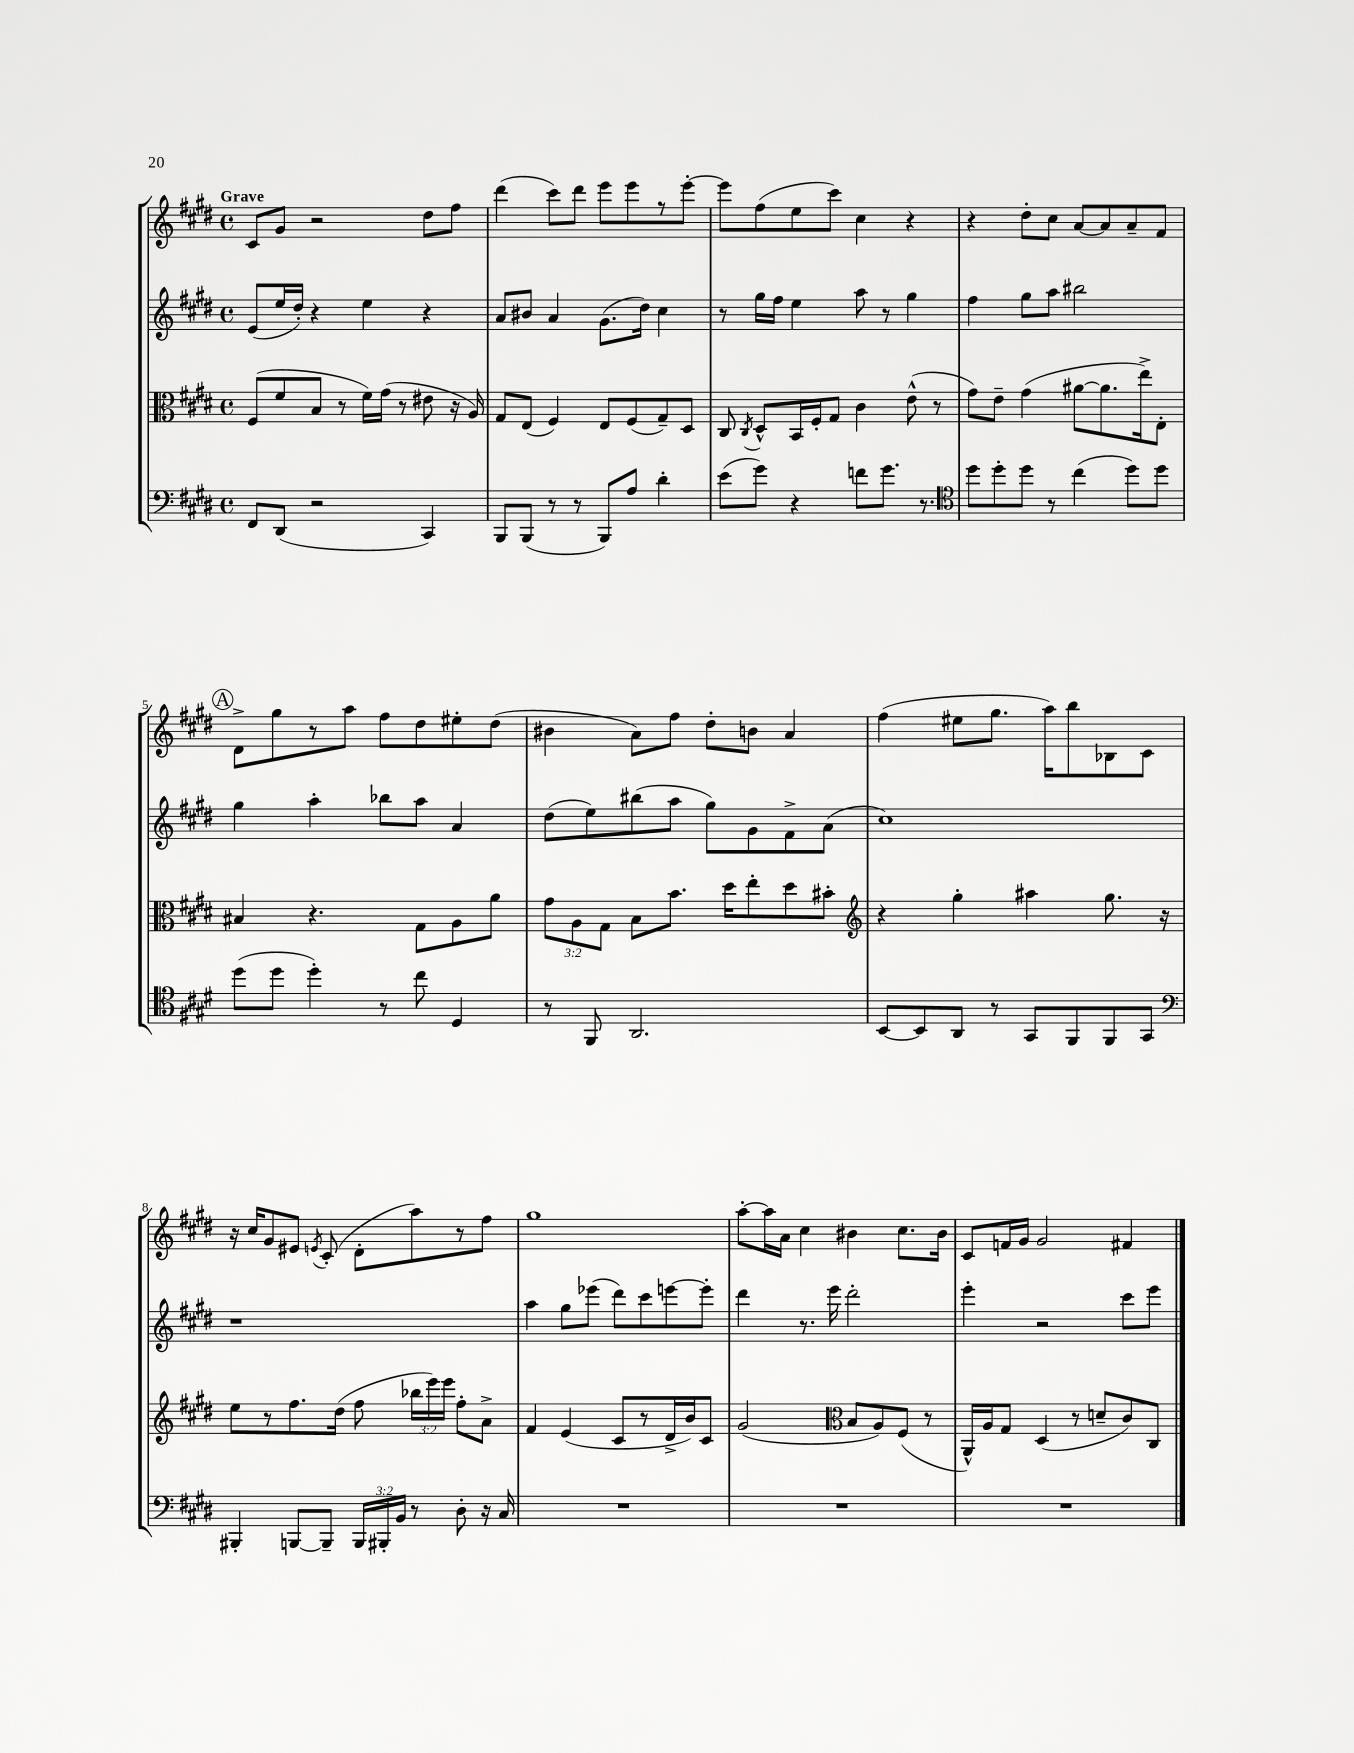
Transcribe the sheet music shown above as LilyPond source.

<<
\new StaffGroup <<
\new Staff = "s0" {
    \clef treble \key e \major \defaultTimeSignature \time 4/4 \tempo "Grave"
    \autoBeamOff cis'8[ gis'8] r2 dis''8[ fis''8] |
    dis'''4( cis'''8[) dis'''8] e'''8[ e'''8 r8 e'''8]~-. |
    e'''8[ fis''8( e''8 cis'''8]) cis''4 r4 |
    r4 dis''8[-. cis''8] a'8[~ a'8 a'8-- fis'8] |
    \mark \markup { \circle "A" } dis'8[-> gis''8 r8 a''8] fis''8[ dis''8 eis''8-. dis''8]( |
    bis'4 a'8[) fis''8] dis''8[-. b'8] a'4 |
    fis''4( eis''8[ gis''8.] a''16[) b''8 bes8 cis'8] |
    r16 cis''16[ gis'8 eis'8] \acciaccatura { e'8 } cis'8-.( dis'8[-. a''8) r8 fis''8] |
    gis''1 |
    a''8[~-. a''16 a'16] cis''4 bis'4 cis''8.[ bis'16] |
    cis'8[ f'16 gis'16] gis'2 fis'4 \bar "|." |
}
\new Staff = "s1" {
    \clef treble \key e \major \defaultTimeSignature \time 4/4
    \autoBeamOff e'8[( e''16 dis''16]-.) r4 e''4 r4 |
    a'8[ bis'8] a'4 gis'8.[( dis''16]) cis''4 |
    r8 gis''16[ fis''16] e''4 a''8 r8 gis''4 |
    fis''4 gis''8[ a''8] bis''2 |
    \mark \markup { \circle "A" } gis''4 a''4-. bes''8[ a''8] a'4 |
    dis''8[( e''8) bis''8( a''8] gis''8[) gis'8 fis'8-> a'8]( |
    cis''1) |
    r1 |
    a''4 gis''8[ ees'''8]( dis'''8[) cis'''8 e'''8~ e'''8]-. |
    dis'''4 r8. e'''16 dis'''2-. |
    e'''4-. r2 cis'''8[ e'''8] \bar "|." |
}
\new Staff = "s2" {
    \clef alto \key e \major \defaultTimeSignature \time 4/4 \override Staff.TupletNumber.text = #tuplet-number::calc-fraction-text
    \autoBeamOff fis8[( fis'8 b8] r8 fis'16[) gis'16]( r8 eis'8 r16 a16) |
    gis8[ e8]( fis4) e8[ fis8( gis8--) dis8] |
    cis8 \acciaccatura { cis8 } dis8[-^ b,16 fis16-. gis8] cis'4 e'8-^( r8 |
    gis'8[) e'8]-- gis'4( ais'8[~ ais'8. e''16->) e8]-. |
    \mark \markup { \circle "A" } bis4 r4. gis8[ a8 a'8] |
    \tuplet 3/2 { gis'8[ a8 gis8] } b8[ b'8.] dis''16[ e''8-. dis''8 bis'8]-. |
    \clef treble r4 gis''4-. ais''4 gis''8. r16 |
    e''8[ r8 fis''8. dis''16]( fis''8 \tuplet 3/2 { bes''16[ e'''16) e'''16] } fis''8[-. a'8]-> |
    fis'4 e'4( cis'8[ r8 dis'16-> b'16) cis'8] |
    gis'2( \clef alto b8[ a8) fis8]( r8 |
    a,16[-^) a16 gis8] dis4( r8 d'8[-- cis'8) cis8] \bar "|." |
}
\new Staff = "s3" {
    \clef bass \key e \major \defaultTimeSignature \time 4/4 \override Staff.TupletNumber.text = #tuplet-number::calc-fraction-text
    \autoBeamOff fis,8[ dis,8]( r2 cis,4) |
    b,,8[ b,,8]( r8 r8 b,,8[) a8] dis'4-. |
    e'8[( gis'8]) r4 f'8[ gis'8.] r8. |
    \clef tenor dis''8[ dis''8-. dis''8] r8 cis''4( dis''8[) dis''8] |
    \mark \markup { \circle "A" } dis''8[( dis''8] dis''4-.) r8 cis''8 dis4 |
    r8 fis,8 a,2. |
    b,8[~ b,8 a,8] r8 gis,8[ fis,8 fis,8 gis,8] |
    \clef bass bis,,4-. b,,8[~ b,,8]-- \tuplet 3/2 { b,,16[ bis,,16-. b,16] } r8 dis8-. r16 cis16 |
    R1 |
    R1 |
    R1 \bar "|." |
}
>>
>>
